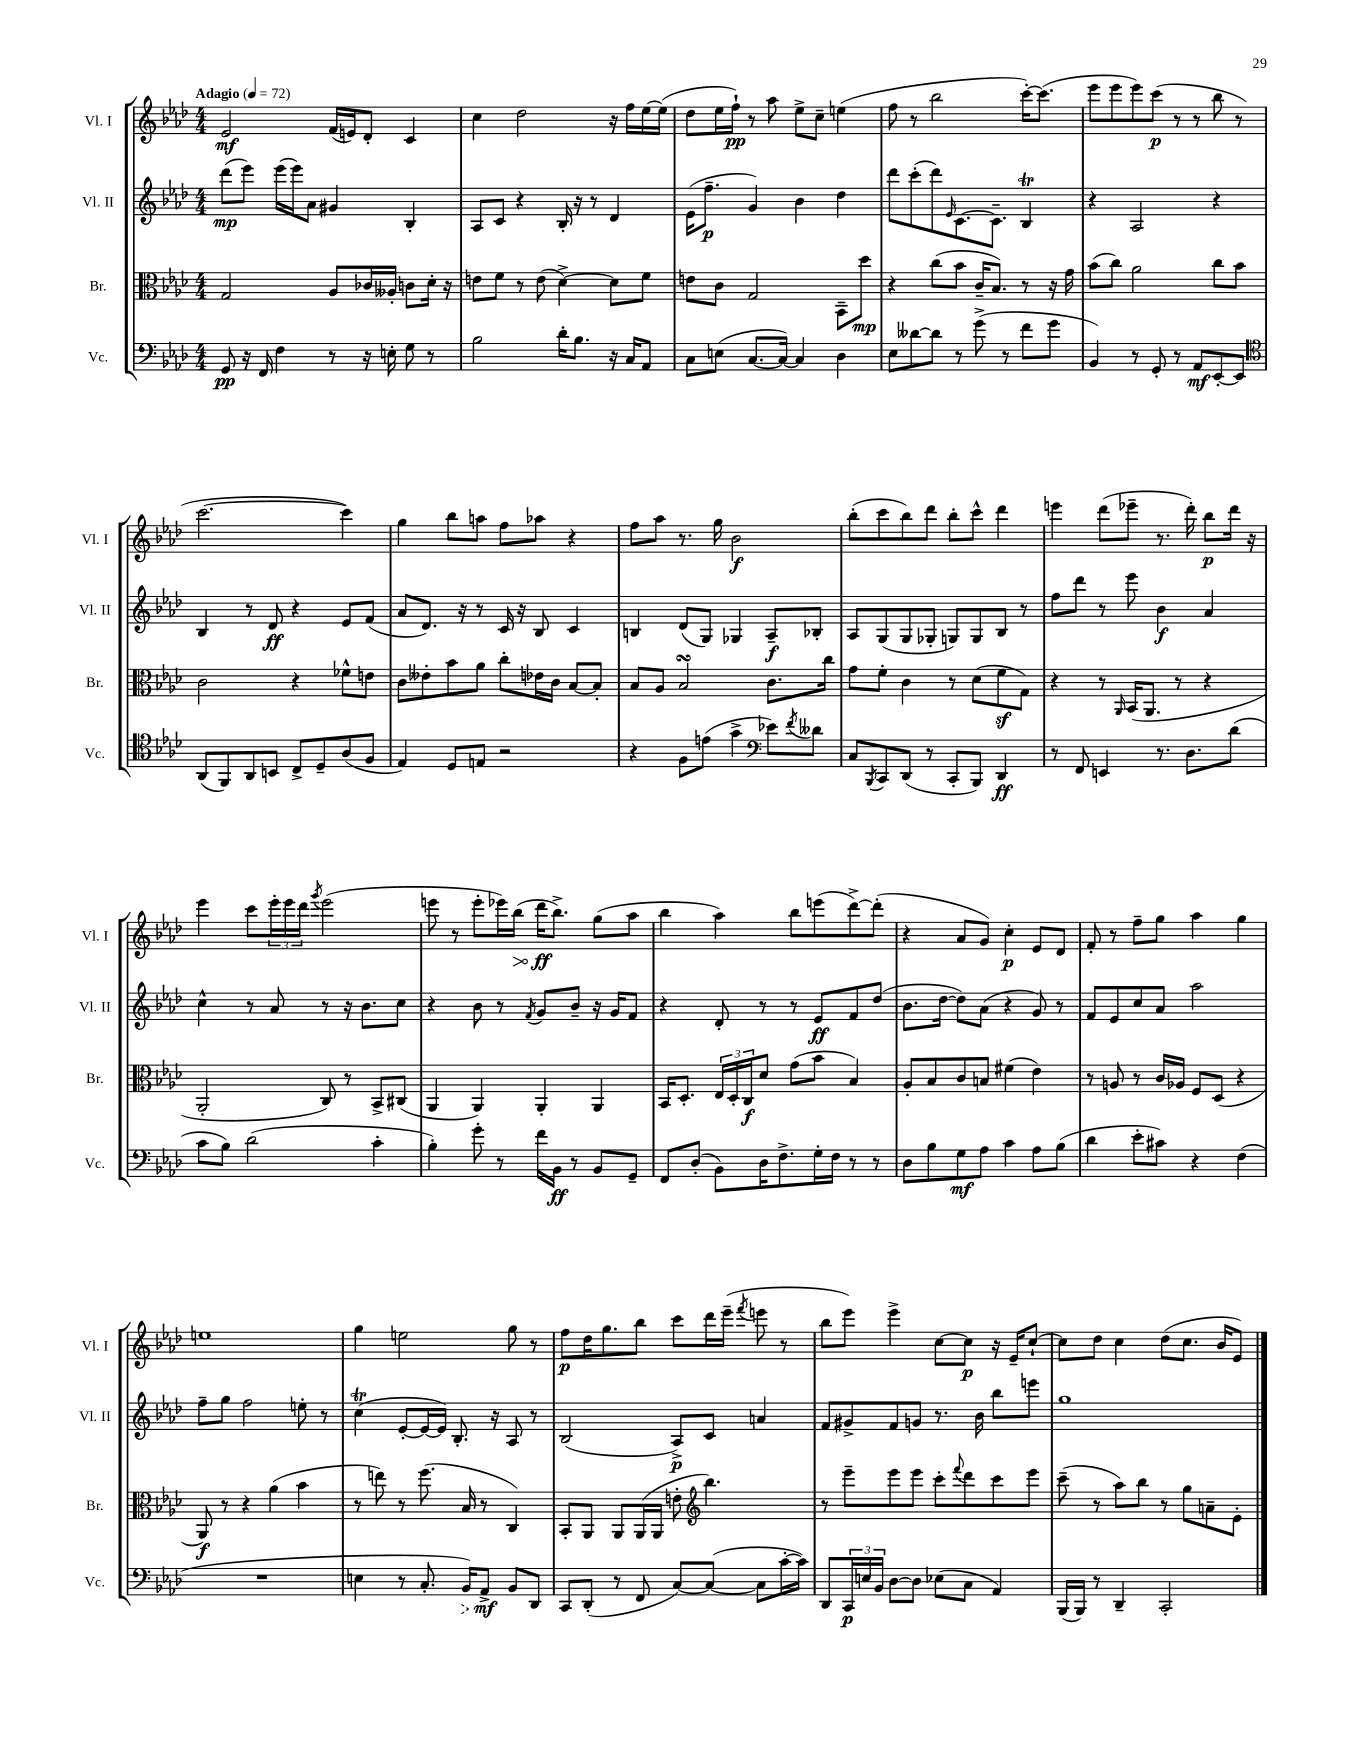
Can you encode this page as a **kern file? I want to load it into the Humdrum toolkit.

**kern	**kern	**kern	**kern
*staff4	*staff3	*staff2	*staff1
*clefF4	*clefC3	*clefG2	*clefG2
*k[b-e-a-d-]	*k[b-e-a-d-]	*k[b-e-a-d-]	*k[b-e-a-d-]
*M4/4	*M4/4	*M4/4	*M4/4
*MM72	*MM72	*MM72	*MM72
8GG	2G	(8ddd-	2e-
16r	.	8eee-)	.
16FF	.	.	.
4F	.	(16eee-	.
.	.	16eee-)	.
.	.	8a-	.
8r	8A-	4g#	(16f
.	.	.	16e)
16r	16c-	.	8d-'
16E'	16A--'	.	.
8G	8c	4B-'	4c
8r	16d-'	.	.
.	16r	.	.
=	=	=	=
2B-	8e	8A-	4cc
.	8f	8c	.
.	8r	4r	2dd-
.	(8e	.	.
16d-'	[4d-^)	16B-'	.
8.B-	.	16r	.
.	.	8r	.
16r	8d-]	4d-	16r
16C	.	.	16ff
8AA-	8f	.	[16ee-
.	.	.	(16ee-]
=	=	=	=
8C	8e	(16e-	8dd-
.	.	8.ff~	.
(8E	8c	.	16ee-
.	.	.	16ff`)
[8.C	2G	4g)	8r
.	.	.	8aa-
16C_)	.	.	.
4C]	.	4b-	8ee-^
.	.	.	8cc~
4D-	8BB-~	4dd-	(4ee
.	8dd-	.	.
=	=	=	=
8E-	4r	8ddd-	8ff
[8d--	.	(8ccc'	8r
8d--]	(8cc	8ddd-)	2bb-
.	.	16qqe-	.
8r	8b-	[8.c	.
(8g^	16c~	.	.
.	8.B-)	8.c~]	.
8r	.	.	.
8f	8r	4B-	[16ccc')
.	.	.	(8.ccc]
8g	16r	.	.
.	16g	.	.
=	=	=	=
4BB-)	(8b-	4r	8eee-
.	8cc)	.	8eee-
8r	2a-	2A-	8eee-)
8GG'	.	.	(8ccc
8r	.	.	8r
8AA-	.	.	8r
[8EE-'	8cc	4r	8bb-
8EE-]	8b-	.	8r
=	=	=	=
*clefC4	*	*	*
(8AA-	2c	4B-	[2.ccc
8FF)	.	.	.
8AA-	.	8r	.
8BB	.	8d-	.
8C^	4r	4r	.
8D-~	.	.	.
(8A-	8f-^^	8e-	4ccc])
8F	8e	(8f	.
=	=	=	=
4E-)	8c	8a-	4gg
.	8e--'	8.d-)	.
8D-	8b-	.	8bb-
.	.	16r	.
8E	8a-	8r	8aa
2r	8cc'	16c	8ff
.	.	16r	.
.	16e-	8B-	8aa-
.	16c	.	.
.	[8B-	4c	4r
.	8B-']	.	.
=	=	=	=
4r	8B-	4B	8ff
.	8A-	.	8aa-
8F	2B-	(8d-	8.r
(8e	.	8G)	.
.	.	.	16gg
4g^	.	4G-	2b-
*clefF4	*	*	*
8e-)	8.c	8A-~	.
8qf	.	.	.
8d--	.	8B-'	.
.	16cc	.	.
=	=	=	=
8C	8g	8A-	(8bb-'
8qBBB-	.	.	.
8CC	8f'	(8G	8ccc
(8DD-	4c	8G	8bb-)
8r	.	8G-'	8ddd-
8CC'	8r	8G)	8bb-'
8BBB-)	(8d-	8G	8ccc^^
4DD-	8f	8B-	4ddd-
.	8G)	8r	.
=	=	=	=
8r	4r	8ff	4eee
8FF	.	8ddd-	.
4EE	8r	8r	(8ddd-
.	16qqAA-	.	.
.	(16BB-	8eee-	8eee-~
.	8.AA-	.	.
8.r	.	4b-	8.r
.	8r	.	.
8.D-	.	.	16ddd-')
.	4r	4a-	8bb-
(8d-	.	.	16ddd-
.	.	.	16r
=	=	=	=
8c	2AA-'	4cc^^	4eee-
8B-)	.	.	.
(2d-	.	8r	8ccc
.	.	8a-	24eee-'
.	.	.	24eee-
.	.	.	24ddd-
.	.	.	8qggg
.	8C)	8r	(2eee-
.	8r	16r	.
.	.	8.b-	.
4c'	8BB-^	.	.
.	(8C#	8cc	.
=	=	=	=
4B-')	4AA-	4r	8eee
.	.	.	8r
8g'	4AA-)	8b-	8eee'
8r	.	8r	16eee-)
.	.	.	(16bb-
.	.	8qf	.
16f	4AA-'	8g	16ddd-
16BB-	.	.	8.bb-^)
8r	.	8b-~	.
8BB-	4AA-	16r	(8gg
.	.	16g	.
8GG~	.	8f	8aa-
=	=	=	=
8FF	16BB-	4r	4bb-
.	8.D-'	.	.
(8D-'	.	.	.
8BB-)	24E-	8d-'	4aa-)
.	24D-'	.	.
.	24C	.	.
16D-	8d-	8r	.
8.F^	.	.	.
.	(8g	8r	8bb-
16G'	8b-	8e-	(8eee
16F	.	.	.
8r	4B-)	8f	[8ddd-^)
8r	.	(8dd-	(8ddd-']
=	=	=	=
8D-	8A-'	8.b-	4r
8B-	8B-	.	.
.	.	[16dd-	.
8G	8c	8dd-])	8a-
8A-	8B	(8a-	8g)
4c	(4f#	4r	4cc'
8A-	4e-)	8g)	8e-
(8B-	.	8r	8d-
=	=	=	=
4d-	8r	8f	8f'
.	8A	8e-	8r
8e-'	8r	8cc	8ff~
8c#)	16c	8a-	8gg
.	16A-	.	.
4r	8F	2aa-	4aa-
.	(8D-	.	.
(4F	4r	.	4gg
=	=	=	=
1r	8AA-)	8ff~	1ee
.	8r	8gg	.
.	4r	2ff	.
.	(4a-	.	.
.	4b-	8ee'	.
.	.	8r	.
=	=	=	=
4E	8r	(4cc	4gg
.	8ee)	.	.
8r	8r	[8e-'	2ee
8.C'	(8.ff	16e-_	.
.	.	16e-])	.
.	.	8.B-'	.
16BB-)	16B-	.	.
8AA-^	8r	.	.
.	.	16r	.
8BB-	4C)	8A-	8gg
8DD-	.	8r	8r
=	=	=	=
8CC	8BB-'	(2B-	8ff
(8DD-'	8AA-	.	16dd-
.	.	.	8.gg
8r	8AA-	.	.
8FF	(16AA-	.	8bb-
.	16AA-	.	.
[8C)	8e'	8A-^)	8ccc
*	*clefG2	*	*
(8C_	4.bb-)	8c	16ddd-
.	.	.	(16eee-~
.	.	.	8qfff
8C]	.	4a	8eee
[16c'	.	.	8r
16c])	.	.	.
=	=	=	=
8DD-	8r	8f	8bb-
24CC	8eee-~	8g#^	8eee-)
24E	.	.	.
24BB-	.	.	.
[8D-	8eee-	8f	4eee-^
8D-]	8eee-	8g	.
(8E-	8ccc'	8.r	[8cc
.	8qqfff	.	.
8C	8ddd-	.	8cc]
.	.	16b-	.
4AA-)	8ccc	8bb-	16r
.	.	.	16e-~
.	8eee-	8eee	[8cc`
=	=	=	=
(16BBB-	(8ccc~	1gg	8cc]
16BBB-)	.	.	.
8r	8r	.	8dd-
4DD-~	8aa-)	.	4cc
.	8bb-	.	.
2CC'	8r	.	(8dd-
.	8gg	.	8.cc
.	8a~	.	.
.	.	.	16b-
.	8e-'	.	8e-)
==	==	==	==
*-	*-	*-	*-
